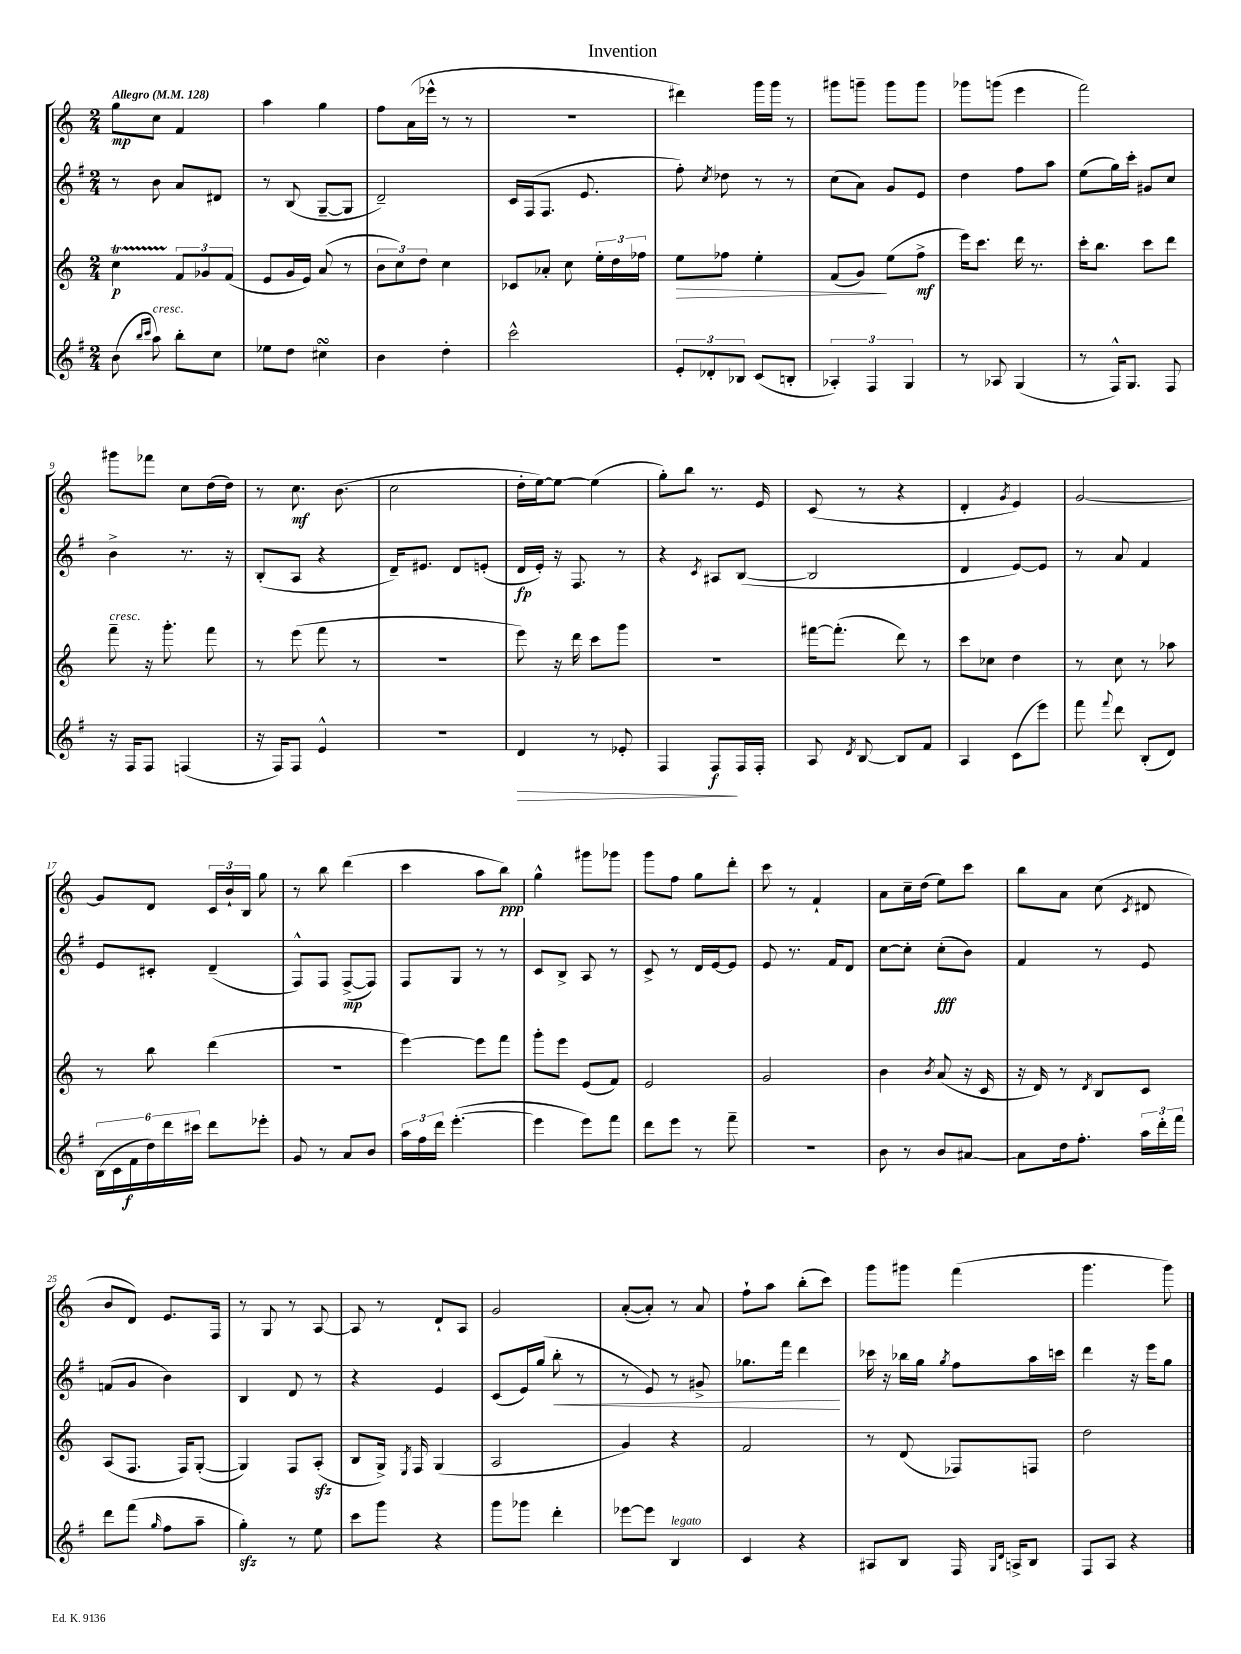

**kern	**kern	**kern	**kern
*staff4	*staff3	*staff2	*staff1
*clefG2	*clefG2	*clefG2	*clefG2
*k[f#]	*k[]	*k[f#]	*k[]
*M2/4	*M2/4	*M2/4	*M2/4
*MM128	*MM128	*MM128	*MM128
(8b	4cc	8r	8gg
16qqbb	.	.	.
16qqccc	.	.	.
8aa)	.	8b	8cc
8bb'	12f	8a	4f
.	12g-	.	.
8cc	.	8d#	.
.	(12f	.	.
=	=	=	=
8ee-	8e	8r	4aa
8dd	16g	(8B	.
.	16e)	.	.
4cc#	(8a	[8G~	4gg
.	8r	8G]	.
=	=	=	=
4b	12b	2d~)	8ff
.	12cc)	.	.
.	.	.	(16a
.	12dd	.	.
.	.	.	16eee-^^
4dd'	4cc	.	8r
.	.	.	8r
=	=	=	=
2ccc^^	8c-	16c	2r
.	.	(16F#	.
.	8a-'	8.F#	.
.	8cc	.	.
.	.	8.e	.
.	24ee'	.	.
.	24dd	.	.
.	24ff-	.	.
=	=	=	=
12e'	8ee	8ff#')	4ddd#)
12d-'	.	.	.
.	.	8qcc	.
.	8ff-	8dd-	.
12B-	.	.	.
(8c	4ee'	8r	16ggg
.	.	.	16ggg
8B'	.	8r	8r
=	=	=	=
6A-')	(8f	(8cc	8ggg#
.	8g)	8a)	8ggg~
6F#	.	.	.
.	(8ee	8g	8ggg
6G	.	.	.
.	8ff^	8e	8ggg
=	=	=	=
8r	16eee)	4dd	8ggg-
.	8.ccc	.	.
8A-	.	.	(8ggg
(4G	16ddd	8ff#	4eee
.	8.r	.	.
.	.	8aa	.
=	=	=	=
8r	16ccc'	(8ee	2fff)
.	8.bb	.	.
16F#^^)	.	16gg)	.
8.G	.	16ccc'	.
.	8ccc	8g#	.
8F#	8ddd	8cc	.
=	=	=	=
16r	8fff~	4b^	8ggg#
16F#	.	.	.
8F#	16r	.	8fff-
.	8.ggg'	.	.
(4F	.	8.r	8cc
.	8fff	.	(16dd
.	.	16r	16dd)
=	=	=	=
16r	8r	(8B'	8r
16F#)	.	.	.
8F#	(8eee	8A	8.cc
4e^^	8fff	4r	.
.	.	.	(8.b
.	8r	.	.
=	=	=	=
2r	2r	16d~)	2cc
.	.	8.e#	.
.	.	8d	.
.	.	(8e'	.
=	=	=	=
4d	8eee)	16d	16dd'
.	.	16e')	[16ee)
.	16r	16r	8ee_
.	16ddd	8.F#	.
8r	8ccc	.	(4ee]
8e-'	8ggg	8r	.
=	=	=	=
4F#	2r	4r	8gg')
.	.	.	8bb
.	.	8qc	.
8F#	.	8A#	8.r
16F#	.	([8B	.
16F#'	.	.	16e
=	=	=	=
8A	[16fff#	2B]	(8c
.	(8.fff#']	.	.
8qd	.	.	.
[8B	.	.	8r
8B]	8ddd)	.	4r
8f#	8r	.	.
=	=	=	=
4A	8ccc	4d	4d'
.	8cc-	.	.
.	.	.	8qg
(8c	4dd	[8e)	4e)
8eee)	.	8e]	.
=	=	=	=
8fff#	8r	8r	[2g
8qqfff#	.	.	.
8ddd	8cc	8a	.
(8B'	8r	4f#	.
8d)	8aa-	.	.
=	=	=	=
(24B	8r	8e	8g]
24c	.	.	.
24f#	.	.	.
24dd)	8bb	8c#'	8d
24ddd	.	.	.
24ccc#	.	.	.
8ddd	(4ddd	(4d~	24c
.	.	.	24b`
.	.	.	24B
8eee-'	.	.	8gg
=	=	=	=
8g	2r	8F#^^)	8r
8r	.	8F#	8bb
8a	.	([8F#^	(4ddd
8b	.	8F#])	.
=	=	=	=
24aa	[4eee)	8F#	4ccc
24ff#	.	.	.
24ddd	.	.	.
([4.eee'	.	8G	.
.	8eee]	8r	8aa
.	8fff	8r	8bb)
=	=	=	=
4eee]	8ggg'	8c	4gg^^
.	8eee	8B^	.
8eee)	(8e	8A	8ggg#
8fff#	8f)	8r	8ggg-
=	=	=	=
8ddd	2e	8c^	8ggg
8eee	.	8r	8ff
8r	.	16d	8gg
.	.	[16e	.
8fff#~	.	8e]	8ddd'
=	=	=	=
2r	2g	8e	8ccc
.	.	8.r	8r
.	.	.	4f`
.	.	16f#	.
.	.	8d	.
=	=	=	=
8b	4b	[8cc	8a
8r	.	8cc']	16cc~
.	.	.	(16dd
.	8qb	.	.
8b	(8a	(8cc'	8ee)
[8a#	16r	8b)	8ccc
.	16c	.	.
=	=	=	=
8a#]	16r	4f#	8bb
.	16d)	.	.
16dd	8r	.	8a
8.ff#'	.	.	.
.	8qd	.	.
.	8B	8r	(8cc
.	.	.	8qc
24aa	8c	8e	8d#
24ddd'	.	.	.
24fff#	.	.	.
=	=	=	=
8ddd	(8A	(8f	8b
(8fff#	8.F	8g	8d)
16qqgg	.	.	.
8ff#	.	4b)	8.e
.	16F)	.	.
8aa~	([8G'	.	.
.	.	.	16F
=	=	=	=
4gg')	4G])	4B	8r
.	.	.	8G
8r	8F	8d	8r
8ee	(8A'	8r	[8A
=	=	=	=
8ccc	8B	4r	8A]
8ggg	16G^)	.	8r
.	8qE	.	.
.	16F	.	.
4r	(4G	4e	8d`
.	.	.	8A
=	=	=	=
8ggg	2A	(8c	2g
8ggg-	.	16e)	.
.	.	(16gg	.
4ddd'	.	8bb'	.
.	.	8r	.
=	=	=	=
[8eee-	4g)	8r	([8a'
8eee-]	.	8e)	8a'])
4B	4r	8r	8r
.	.	8g#^	8a
=	=	=	=
4c	2f	8.gg-	8ff`
.	.	.	8aa
.	.	16fff#	.
4r	.	4ddd	(8bb'
.	.	.	8ccc)
=	=	=	=
8A#	8r	16ccc-	8ggg
.	.	16r	.
8B	(8d	16bb-	8ggg#
.	.	16gg	.
.	.	8qgg	.
16F#	8F-)	8ff#	(4fff
16qqG	.	.	.
16qqd	.	.	.
16A^	.	.	.
8B	8F	16aa	.
.	.	16ccc	.
=	=	=	=
8F#	2dd	4ddd	4.ggg
8A	.	.	.
4r	.	16r	.
.	.	16eee	.
.	.	8gg	8ggg)
==	==	==	==
*-	*-	*-	*-
